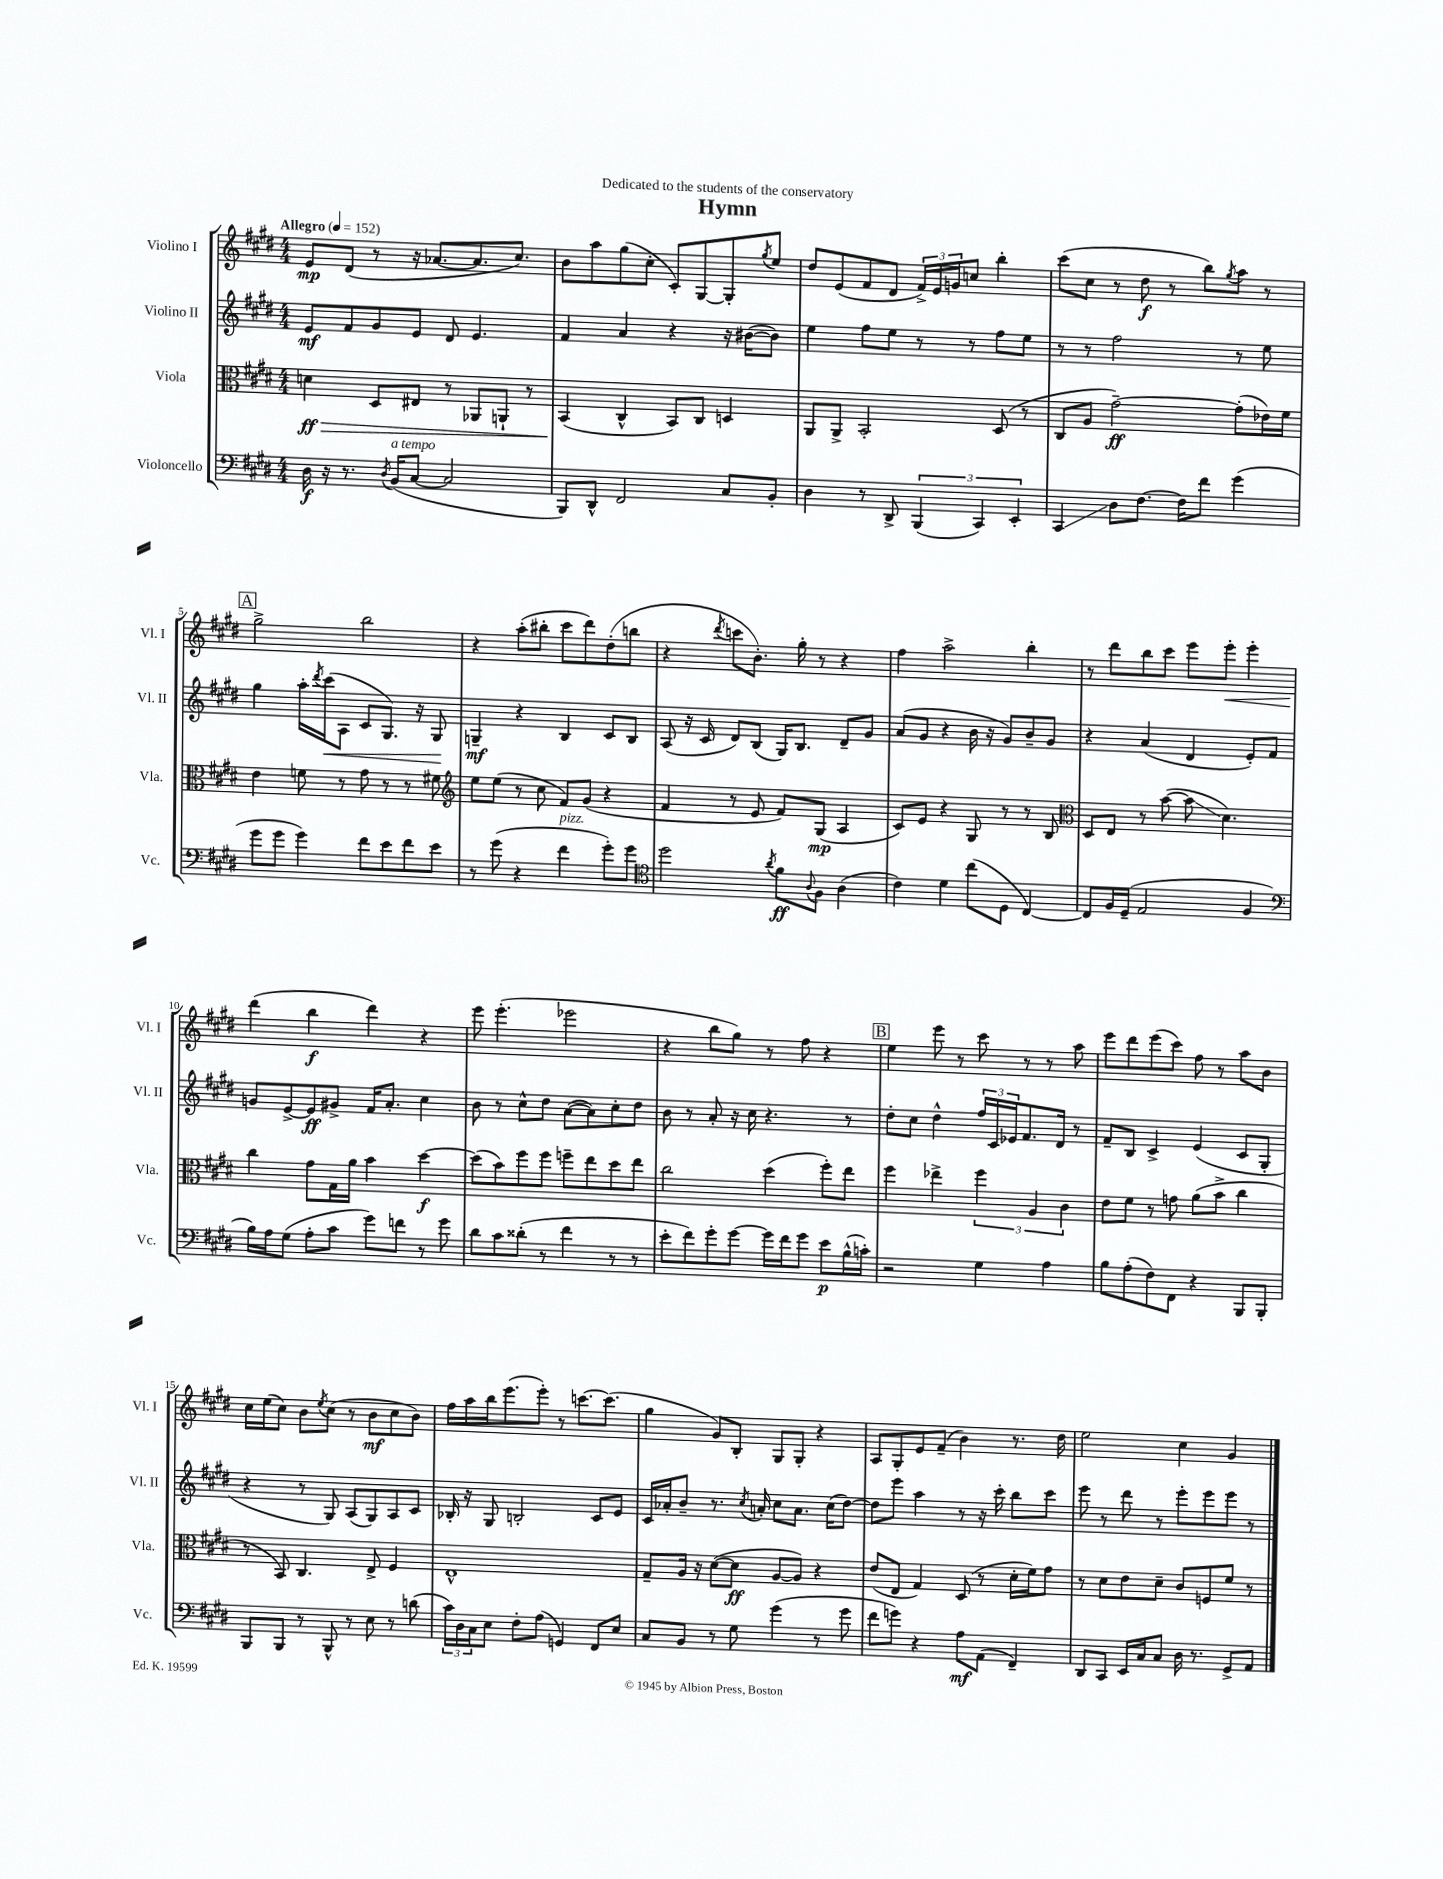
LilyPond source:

\header { title = "Hymn" dedication = "Dedicated to the students of the conservatory" }
<<
\new StaffGroup <<
\new Staff = "s0" \with { instrumentName = "Violino I" shortInstrumentName = "Vl. I" } {
    \clef treble \key e \major \numericTimeSignature \time 4/4 \tempo "Allegro" 4 = 152
    e'8\mp dis'8( r8 r16 aes'8.~ aes'8. cis''8.) |
    b'8 a''8 gis''8( cis''8-. cis'8-.) gis8~ gis8-. \acciaccatura { gis''8 } e''8 |
    dis''8 e'8( fis'8 dis'8 \tuplet 3/2 { fis'16->) e'16 g'16 } c''8 b''4-. |
    cis'''8( cis''8 r8 dis''8\f r8 b''8) \acciaccatura { gis''8 } a''8 r8 |
    \mark \markup { \box "A" } gis''2-> b''2 |
    r4 a''8-.( bis''8-. cis'''8 dis'''8) dis''8-.( b''8 |
    r4 \acciaccatura { dis'''8 } c'''8 b'8.-.) gis''16-. r8 r4 |
    fis''4 a''2-> b''4-. |
    r8 dis'''8 b''8 cis'''8 e'''8 e'''8-.\< e'''4-. |
    dis'''4\!( b''4\f dis'''4) r4 |
    e'''8 e'''4.-.( ees'''2 |
    r4 b''8 gis''8) r8 fis''8 r4 |
    \mark \markup { \box "B" } e''4 e'''8 r8 cis'''8 r8 r8 a''8 |
    e'''8 dis'''8 e'''8( cis'''8) fis''8 r8 a''8 b'8 |
    cis''16 e''16( cis''8) b'8 \acciaccatura { e''8 } cis''8( r8 b'8\mf cis''8 b'8) |
    fis''16 a''16 b''16 e'''8.( e'''8-.) r8 c'''8.~ c'''8.( |
    gis''4 gis'8) b8-. gis8 gis8-. r4 |
    a8 gis8-. e'8 fis'8--( b'4) r8. dis''16 |
    e''2 cis''4 gis'4 \bar "|." |
}
\new Staff = "s1" \with { instrumentName = "Violino II" shortInstrumentName = "Vl. II" } {
    \clef treble \key e \major \numericTimeSignature \time 4/4
    e'8\mf fis'8 gis'8 e'8 dis'8 e'4. |
    fis'4 a'4 r4 r16 bis'16~( bis'8) |
    e''4 fis''8 e''8 r8 r8 fis''8 e''8 |
    r8 r8 fis''2 r8 e''8 |
    \mark \markup { \box "A" } gis''4 a''16-. \acciaccatura { dis'''8 } cis'''16\<( a8 cis'8 gis8.) r16 gis8\! |
    g4--\mf r4 b4 cis'8 b8 |
    a8( r16 cis'16 dis'8) b8( gis16) b8. dis'8-- gis'8 |
    a'8( gis'8 r4 b'16 r16 gis'8) b'8-- gis'8 |
    r4 a'4( dis'4 e'8-.) fis'8 |
    g'8 e'8~-> e'8\ff gis'8-> fis'16 a'8.-. cis''4 |
    b'8 r8 cis''8-^ dis''8 a'8~( a'8) cis''8-. dis''8 |
    b'8 r8 a'8-. r16 cis''16 r4. r8 |
    \mark \markup { \box "B" } dis''8-. cis''8 dis''4-^ \tuplet 3/2 { fis''16 cis'16 ees'16 } fis'8. dis'16 r8 |
    fis'8-- b8 cis'4-> e'4( cis'8 gis8-. |
    r4 r8 gis8) a8( gis8) a8 cis'8 |
    bes16-. r16 gis8 b2-. cis'8 e'8 |
    cis'16 aes'16-. b'8-- r8. \acciaccatura { cis''8 } a'16-. cis''8 a'8. cis''16( dis''8~) |
    dis''8 e'''8 a''4 r8 r16 cis'''16-. b''8 cis'''8 |
    e'''8 r8 dis'''8 r8 e'''8-. e'''8 e'''8 r8 \bar "|." |
}
\new Staff = "s2" \with { instrumentName = "Viola" shortInstrumentName = "Vla." } {
    \clef alto \key e \major \numericTimeSignature \time 4/4
    d'4\ff\> dis8 eis8 r8 aes,8 a,8-! r8 |
    b,4\!( cis4-^ b,8) cis8 d4 |
    a,8 a,8-> b,2-. dis8( r8 |
    cis8 a8 gis'2~--\ff) gis'8-.( ees'16) fis'16 |
    \mark \markup { \box "A" } e'4 f'8 r8 gis'8 r8 r8 fis'8 |
    \clef treble e''8 e''8( r8 cis''8 fis'8) gis'8( r4 |
    fis'4 r8 e'8 fis'8) gis8\mp( a4 |
    cis'8) e'8 r4 gis8 r8 r8 b8 |
    \clef alto dis8 e8 r8 b'8~( b'8\glissando dis'4.) |
    cis''4 gis'8 gis16 a'16 b'4 dis''4~\f |
    dis''8( b'8) fis''8 fis''8 f''8-- e''8 dis''8 e''8 |
    cis''2 dis''4( fis''8-.) e''8 |
    \mark \markup { \box "B" } fis''4 ees''4-> \tuplet 3/2 { fis''4 a4 cis'4 } |
    e'8 fis'8 r8 g'8 a'8( b'8-> cis''4 |
    r8 b,8) cis4. e8-> fis4 |
    e1-^ |
    gis8-- a16 r16 dis'8~( dis'8\ff a8~ a8) r4 |
    e'8( e8 gis4) dis8( r8 dis'16-. fis'16) gis'8 |
    r8 dis'8 e'8 dis'8-- cis'8 f8 fis'8 r8 \bar "|." |
}
\new Staff = "s3" \with { instrumentName = "Violoncello" shortInstrumentName = "Vc." } {
    \clef bass \key e \major \numericTimeSignature \time 4/4
    dis16\f r16 r8. \acciaccatura { dis8 } b,16^\markup { \italic "a tempo" }( cis8~ cis2 |
    b,,8) dis,8-^ fis,2 cis8 b,8-. |
    dis4 r8 dis,8-> \tuplet 3/2 { b,,4( cis,4) e,4-. } |
    cis,4\glissando dis8 fis8.~ fis16 fis'8 gis'4( |
    \mark \markup { \box "A" } gis'8 gis'8 gis'4) fis'8 e'8 fis'8 e'8 |
    r8 gis'8( r4 fis'4^\markup { \italic "pizz." } gis'8-.) gis'8 |
    \clef tenor dis''2 \acciaccatura { a'8 } fis'8\ff \appoggiatura { a8 } fis8 a4( |
    cis'4) dis'4 cis''8( dis8 cis4~) |
    cis8 fis16 dis16--( e2 fis4 |
    \clef bass b16) a16 gis8( a8-. cis'8 gis'8) f'8 r8 gis'8 |
    dis'8 cis'8 disis'8-.( r8 fis'4 r8 r8 |
    e'8-. fis'8) gis'8-. gis'8~ gis'16 fis'16 gis'8 e'8\p b16-^( c'16-.) |
    \mark \markup { \box "B" } r2 gis4 a4 |
    b8 a8-.( fis8) fis,8 r4 b,,8 b,,8-. |
    b,,8 b,,8 r8 b,,8-^ r8 e8 r8 d'8( |
    \tuplet 3/2 { cis'16) dis16 cis16 } e8 fis8-. a8( g,4) fis,8 e8 |
    cis8 b,8 r8 gis8 gis'4( r8 gis'8 |
    fis'8 g'8) r4 a8\mf a,8( fis,4--) |
    dis,8 cis,8 e,16 cis16 cis8 dis16 r8. gis,8-> a,8 \bar "|." |
}
>>
>>
